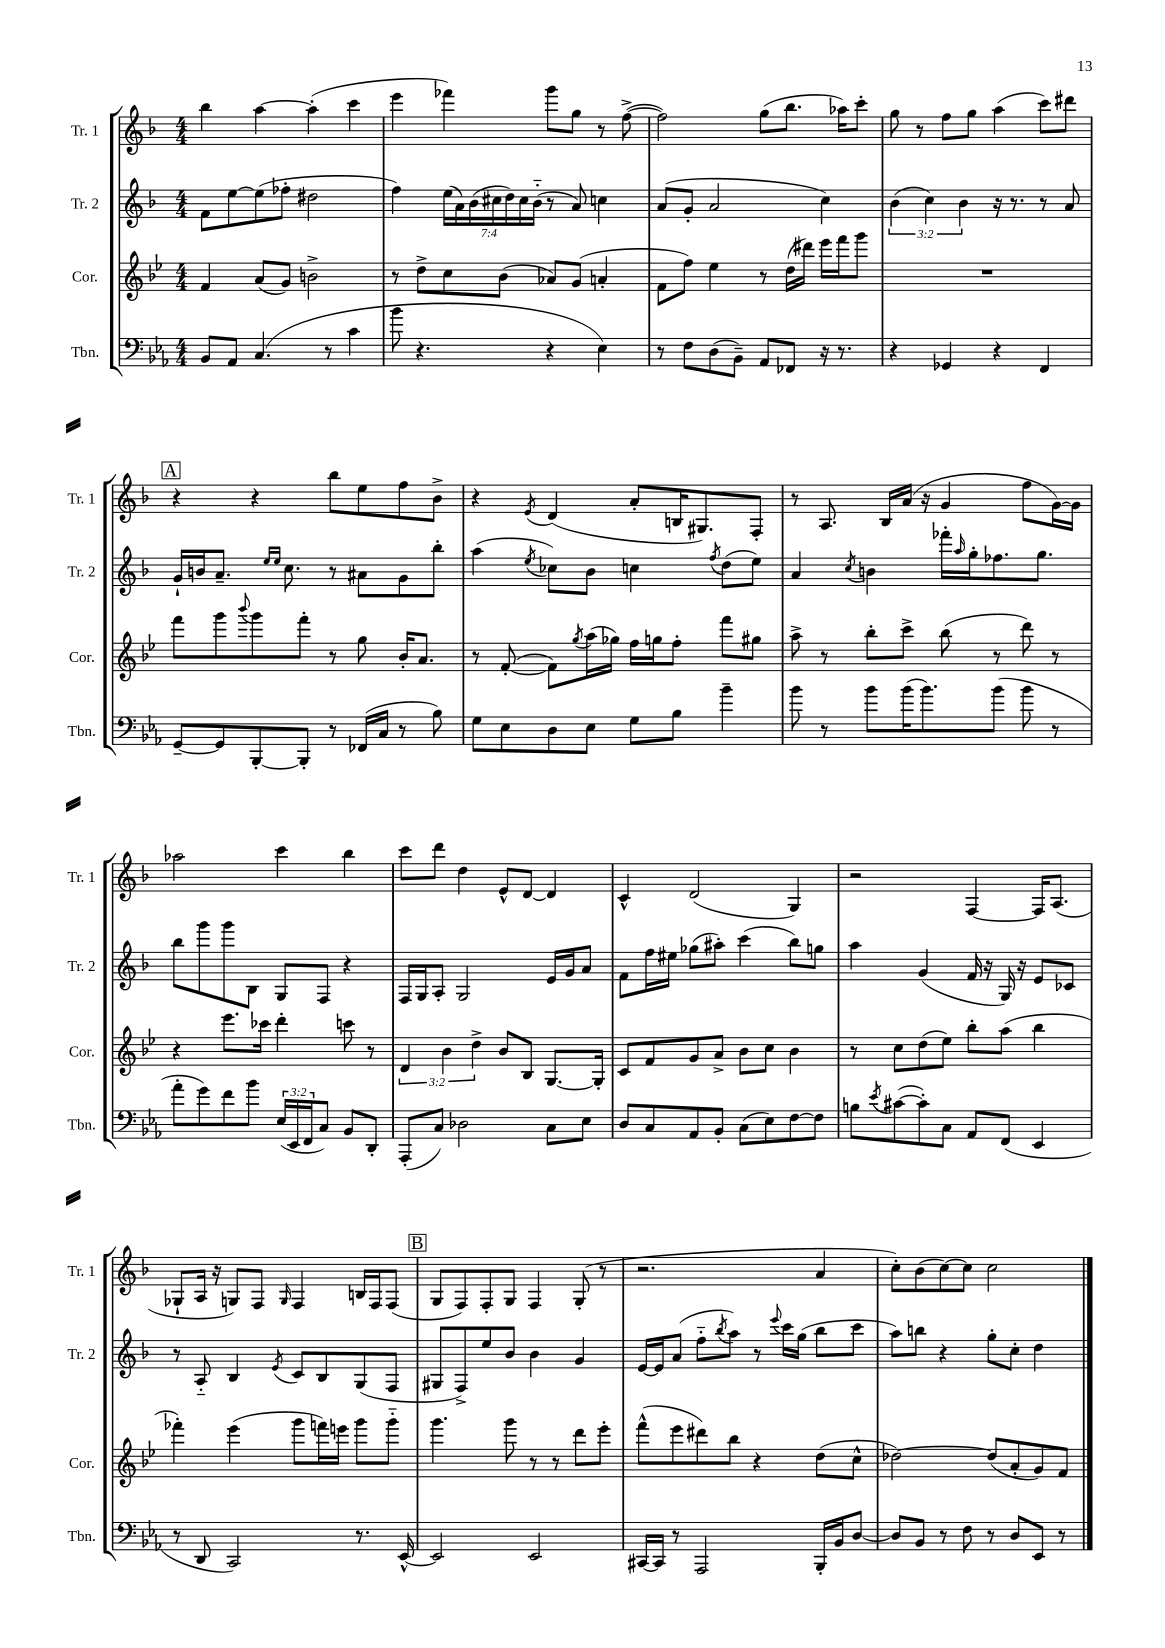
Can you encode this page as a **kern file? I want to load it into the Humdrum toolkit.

**kern	**kern	**kern	**kern
*staff4	*staff3	*staff2	*staff1
*clefF4	*clefG2	*clefG2	*clefG2
*k[b-e-a-]	*k[b-e-]	*k[b-]	*k[b-]
*M4/4	*M4/4	*M4/4	*M4/4
8BB-/L	4f/	8f\L	4bb-\
8AA-/J	.	[8ee\	.
(4.C/	(8a/L	(8ee\]	[4aa\
.	8g/J)	8ff-'\J	.
.	2b^\	2dd#\	(4aa'\]
8r	.	.	.
4c\	.	.	4ccc\
=	=	=	=
8b-\	8r	4ff\)	4eee\
4.r	8dd^\L	.	.
.	8cc\	(28ee\LL	4fff-\)
.	.	28a\)	.
.	.	(28b-\	.
.	.	28cc#\	.
.	(8b-\J	.	.
.	.	28dd\)	.
.	.	28cc#\	.
.	.	(28b-'~\JJ	.
4r	8a-/L)	8r	8ggg\L
.	(8g/J	8a/)	8gg\J
4E-\)	4a'/	4cc\	8r
.	.	.	([8ff^\
=	=	=	=
8r	8f\L	(8a/L	2ff\])
8F\L	8ff\J)	8g'/J	.
(8D\	4ee-\	2a/	.
8BB-~\J)	.	.	.
8AA-/L	8r	.	(8gg\L
8FF-/J	(16dd\LL	.	8.bb-\J
.	16ddd#\JJ)	.	.
16r	16eee-\LL	4cc\)	.
8.r	16fff\J	.	16aa-\LK)
.	8ggg\J	.	8ccc'\J
=	=	=	=
4r	1r	(6b-\	8gg\
.	.	.	8r
.	.	6cc\)	.
4GG-/	.	.	8ff\L
.	.	6b-\	.
.	.	.	8gg\J
4r	.	16r	(4aa\
.	.	8.r	.
4FF/	.	8r	8ccc\L)
.	.	8a/	8ddd#\J
=	=	=	=
[8GG~/L	8fff\L	16g`/LL	4r
.	.	16b/J	.
8GG/]	8ggg\	8.a~/J	.
.	8qqbbb-/	.	.
[8BBB-'/	8ggg\	.	4r
.	.	16qqee/LL	.
.	.	16qqee/JJ	.
.	.	8.cc\	.
8BBB-'/]J	8fff'\J	.	.
8r	8r	8r	8bb-\L
(16FF-/LL	8gg\	8a#\L	8ee\
16C/JJ	.	.	.
8r	16b-'/LK	8g\	8ff\
.	8.a/J	.	.
8B-\)	.	8bb-'\J	8b-^\J
=	=	=	=
8G\L	8r	(4aa\	4r
8E-\	([8f'/	.	.
.	.	8qee/	8qe/
8D\	8f\]L)	8cc-\L)	(4d/
.	8qgg/	.	.
8E-\J	(16aa\L	8b-\J	.
.	16gg-\JJ)	.	.
8G\L	16ff\LL	4cc\	8a'/L
.	16gg\J	.	.
8B-\J	8ff'\J	.	16B/K
.	.	.	8.G#/)
.	.	8qff/	.
4b-~\	8fff\L	(8dd\L	.
.	8gg#\J	8ee\J)	8F'/J
=	=	=	=
8b-\	8aa^\	4a/	8r
8r	8r	.	8.A/
.	.	8qcc/	.
8b-\L	8bb-'\L	4b\	.
.	.	.	16B-/LL
(16b-\K	8ccc^\J	.	(16a/JJ
8.b-\)	.	.	16r
.	(8bb-\	16fff-'\LL	4g/
.	.	16qqaa/	.
.	.	16gg'\J	.
(8b-\J	8r	8.ff-\	.
8b-\	8ddd\)	.	8ff\L
.	.	8.gg\J	.
8r	8r	.	[16g\L)
.	.	.	16g\]JJ
=	=	=	=
8a-'\L	4r	8bb-\L	2aa-\
8g\)	.	8ggg\	.
8f\	8.eee-\L	8ggg\	.
8b-\J	.	8B-\J	.
.	16ccc-\Jk	.	.
(24E-/LL	4ddd'\	8G/L	4ccc\
24EE-/	.	.	.
24FF/J	.	.	.
8C/J)	.	8F/J	.
8BB-/L	8ccc\	4r	4bb-\
8DD'/J	8r	.	.
=	=	=	=
(8AAA-'/L	6d/	16F/LL	8ccc\L
.	.	16G/J	.
8C/J)	.	8A'/J	8ddd\J
.	6b-\	.	.
2D-\	.	2G/	4dd\
.	6dd^\	.	.
.	8b-/L	.	8e^^/L
.	8B-/J	.	[8d/J
8C\L	[8.G/L	16e/LL	4d/]
.	.	16g/J	.
8E-\J	.	8a/J	.
.	16G'/]Jk	.	.
=	=	=	=
8D/L	8c/L	8f\L	4c^^/
8C/	8f/	16ff\L	.
.	.	16ee#\JJ	.
8AA-/	8g/	(8gg-\L	(2d/
8BB-'/J	8a^/J	8aa#'\J)	.
(8C\L	8b-\L	(4ccc\	.
8E-\)	8cc\J	.	.
[8F\	4b-\	8bb-\L)	4G/)
8F\]J	.	8gg\J	.
=	=	=	=
8B\L	8r	4aa\	2r
8qe-/	.	.	.
([8c#\	8cc\L	.	.
8c#'\])	(8dd\	(4g/	.
8C\J	8ee-\J)	.	.
8AA-/L	8bb-'\L	16f/	[4F/
.	.	16r	.
(8FF/J	(8aa\J	16G/)	.
.	.	16r	.
4EE-/	4bb-\	8e/L	16F/]LK
.	.	.	(8.A/J
.	.	8c-/J	.
=	=	=	=
8r	4fff-'\)	8r	8G-`/L
8DD/	.	8A'~/	16A/Jk
.	.	.	16r
2CC/)	(4eee-\	4B-/	8G/L)
.	.	.	8F/J
.	.	8qe/	16qqG/
.	8ggg\L	8c/L	4F/
.	16fff\L)	8B-/	.
.	16eee\JJ	.	.
8.r	8ggg\L	(8G/	16B/LL
.	.	.	16F/J
.	8ggg'~\J	8F/J	(8F/J
[16EE-^^/	.	.	.
=	=	=	=
2EE-/]	4.ggg\	8G#/L	8G/L
.	.	8F^/)	8F/)
.	.	8ee/	8F'/
.	8ggg\	8b-/J	8G/J
2EE-/	8r	4b-\	4F/
.	8r	.	.
.	8ddd\L	4g/	(8G'/
.	8eee-'\J	.	8r
=	=	=	=
[16CC#/LL	(8fff^^\L	[16e/LL	2.r
16CC#/]JJ	.	16e/]J	.
8r	8eee-\	(8a/J	.
2AAA-/	8ddd#\)	8ff'~\L	.
.	.	8qbb-/	.
.	8bb-\J	8aa\J)	.
.	4r	8r	.
.	.	8qqeee/	.
.	.	16ccc\LL	.
.	.	(16gg\JJ	.
16BBB-'/LL	(8dd\L	8bb-\L	4a/
16BB-/J	.	.	.
[8D/J	8cc^^\J	8ccc\J	.
=	=	=	=
8D/]L	[2dd-\)	8aa\L)	8cc'\L)
8BB-/J	.	8bb\J	(8b-\
8r	.	4r	[8cc\)
8F\	.	.	8cc\]J
8r	(8dd-/]L	8gg'\L	2cc\
8D/L	8a'/	8cc'\J	.
8EE-/J	8g/)	4dd\	.
8r	8f/J	.	.
==	==	==	==
*-	*-	*-	*-
